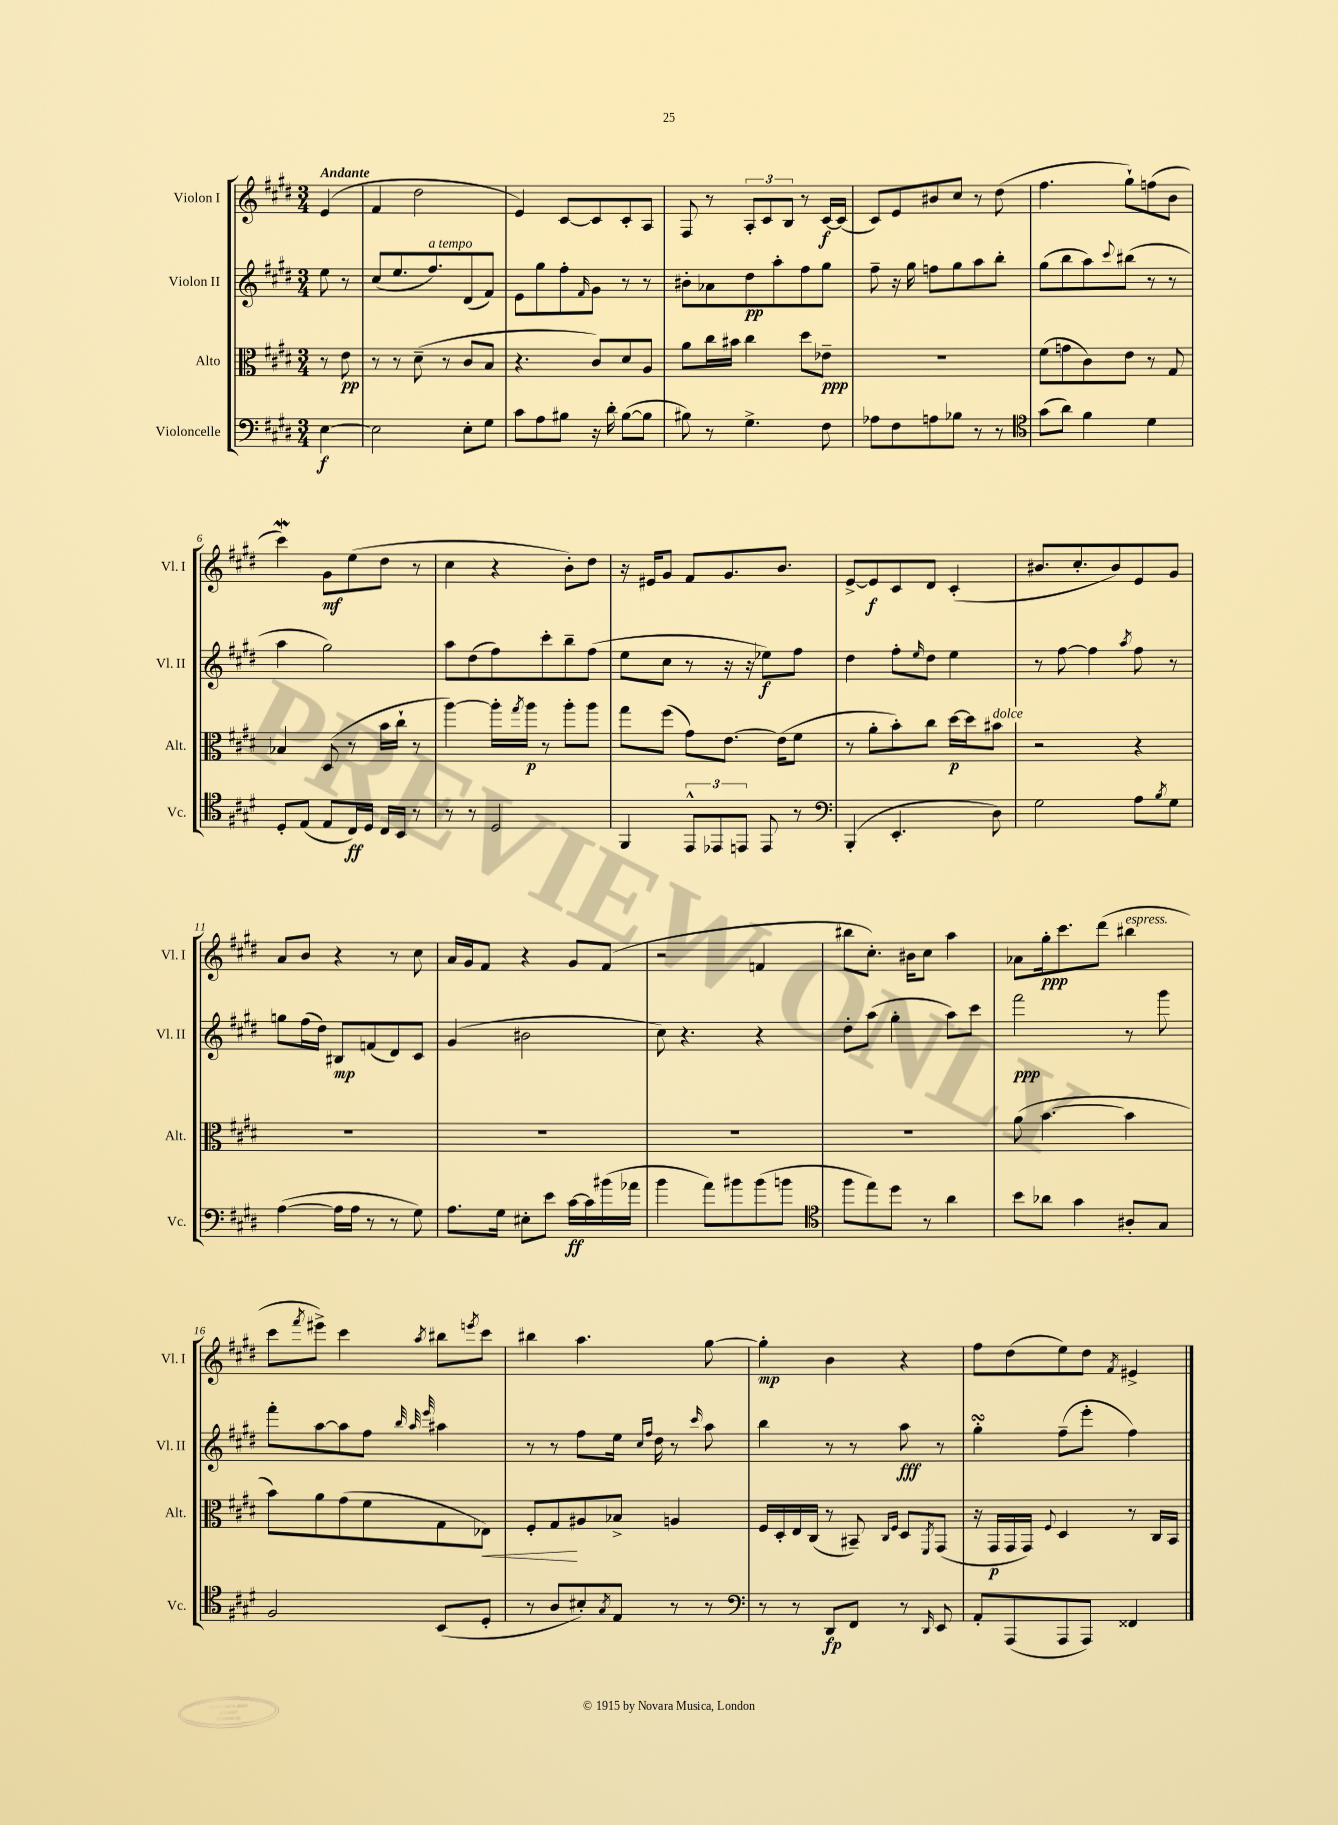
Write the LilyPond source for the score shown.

<<
\new StaffGroup <<
\new Staff = "s0" \with { instrumentName = "Violon I" shortInstrumentName = "Vl. I" } {
    \clef treble \key e \major \numericTimeSignature \time 3/4 \partial 4 \tempo "Andante"
    e'4( |
    fis'4 dis''2 |
    e'4) cis'8~ cis'8 cis'8-. a8 |
    fis8 r8 \tuplet 3/2 { a8-. cis'8 b8 } r8 cis'16~\f cis'16( |
    cis'8) e'8 bis'8 cis''8 r8 dis''8( |
    fis''4. gis''8-!) f''8( b'8 |
    cis'''4\mordent) gis'8\mf e''8( dis''8 r8 |
    cis''4 r4 b'8-.) dis''8 |
    r16 eis'16 gis'8 fis'8 gis'8. b'8. |
    e'8~-> e'8\f cis'8 dis'8 cis'4-.( |
    bis'8. cis''8.-. bis'8) e'8 gis'8 |
    a'8 b'8 r4 r8 cis''8 |
    a'16 gis'16 fis'8 r4 gis'8 fis'8( |
    r2 f'4 |
    bis''8 cis''8.-.) bis'16 cis''8 a''4 |
    aes'8 gis''16-.\ppp cis'''8. dis'''8( bis''4^\markup { \italic "espress." } |
    cis'''8 \acciaccatura { fis'''8 } eis'''8->) cis'''4 \acciaccatura { a''8 } bis''8 \acciaccatura { e'''8 } cis'''8 |
    bis''4 a''4. gis''8~ |
    gis''4-.\mp b'4 r4 |
    fis''8 dis''8( e''8) dis''8 \acciaccatura { fis'8 } eis'4-> \bar "|." |
}
\new Staff = "s1" \with { instrumentName = "Violon II" shortInstrumentName = "Vl. II" } {
    \clef treble \key e \major \numericTimeSignature \time 3/4 \partial 4
    e''8 r8 |
    cis''8( e''8. fis''8.^\markup { \italic "a tempo" }) dis'8( fis'8) |
    e'8 gis''8 fis''8-. \grace { fis'16 } gis'8 r8 r8 |
    bis'8-. aes'8 dis''8\pp a''8-. fis''8 gis''8 |
    fis''8-- r16 gis''16 f''8 gis''8 a''8 b''8-. |
    gis''8( b''8 a''8) \appoggiatura { cis'''8 } bis''8( r8 r8 |
    a''4 gis''2) |
    a''8 dis''8( fis''8) cis'''8-. b''8-- fis''8( |
    e''8 cis''8 r8 r16 r16 ees''8\f) fis''8 |
    dis''4 fis''8-. \grace { e''16 } dis''8 e''4 |
    r8 fis''8~ fis''4 \acciaccatura { a''8 } fis''8 r8 |
    g''8 fis''16( dis''16) bis8\mp f'8( dis'8) cis'8 |
    gis'4( bis'2 |
    cis''8) r4. r4 |
    dis''8-. a''8( gis''4-. a''8) cis'''8 |
    fis'''2\ppp r8 gis'''8 |
    fis'''8-. a''8~ a''8 fis''8 \grace { b''32 a''32 e'''32 } ais''4 |
    r8 r8 fis''8 e''16 \grace { cis''16 fis''16 } dis''16 r8 \grace { cis'''16 } a''8 |
    b''4 r8 r8 a''8\fff r8 |
    gis''4-.\turn fis''8--( e'''8-. fis''4) \bar "|." |
}
\new Staff = "s2" \with { instrumentName = "Alto" shortInstrumentName = "Alt." } {
    \clef alto \key e \major \numericTimeSignature \time 3/4 \partial 4
    r8 e'8\pp |
    r8 r8 dis'8--( r8 cis'8 b8 |
    r4. cis'8) dis'8 a8 |
    a'8 cis''16 bis'16 cis''4 dis''8 ees'8--\ppp |
    R2. |
    fis'8( g'8 cis'8) e'8 r8 gis8 |
    bes4 dis8( r8 b'16 cis''16-! r8 |
    a''4~) a''16-. \acciaccatura { gis''8 } a''16\p r8 a''8-. a''8 |
    gis''8 fis''8( gis'8) e'8.~ e'16( fis'8 |
    r8 a'8-. b'8-.) cis''8 dis''16~\p dis''16 bis'8^\markup { \italic "dolce" } |
    r2 r4 |
    R2. |
    R2. |
    R2. |
    R2. |
    a'8( b'4.~ b'4 |
    b'8) a'8 gis'8( fis'8 gis8 ees8\<) |
    fis8-. gis8\! ais8 bes8-> a4 |
    fis16 dis16-. e16 cis16( r8 bis,8--) \grace { cis16 fis16 } dis8 \acciaccatura { fis,8 } gis,8( |
    r16 gis,16\p gis,16 gis,16) \appoggiatura { fis8 } dis4 r8 cis16 b,16 \bar "|." |
}
\new Staff = "s3" \with { instrumentName = "Violoncelle" shortInstrumentName = "Vc." } {
    \clef bass \key e \major \numericTimeSignature \time 3/4 \partial 4
    e4~\f |
    e2 e8-. gis8 |
    cis'8 a8 bis8 r16 dis'16-. bis8~( bis8 |
    bis8) r8 gis4.-> fis8 |
    aes8 fis8 a8 bes8 r8 r8 |
    \clef tenor gis'8( a'8) fis'4 dis'4 |
    dis8-. e8( e8 cis16\ff) dis16 cis16 b,16 r8 |
    r8 r8 dis2 |
    fis,4 \tuplet 3/2 { e,8-^ ees,8 e,8 } e,8 r8 |
    \clef bass b,,4-.( e,4.-. dis8) |
    gis2 a8 \acciaccatura { b8 } gis8 |
    a4~( a16 a16 r8 r8 gis8) |
    a8. gis16 eis8-. e'8 cis'16~\ff cis'16 bis'16( aes'16 |
    b'4 a'8) bis'8 bis'8( b'8 |
    \clef tenor fis''8 e''8) dis''8 r8 a'4 |
    b'8 aes'8 gis'4 ais8-. gis8 |
    fis2 b,8( dis8-. |
    r8 a8 bis8-.) \acciaccatura { gis8 } e8 r8 r8 |
    \clef bass r8 r8 dis,8\fp fis,8 r8 \grace { dis,16 } e,8 |
    a,8-. a,,8( a,,8 a,,8) fisis,4 \bar "|." |
}
>>
>>
